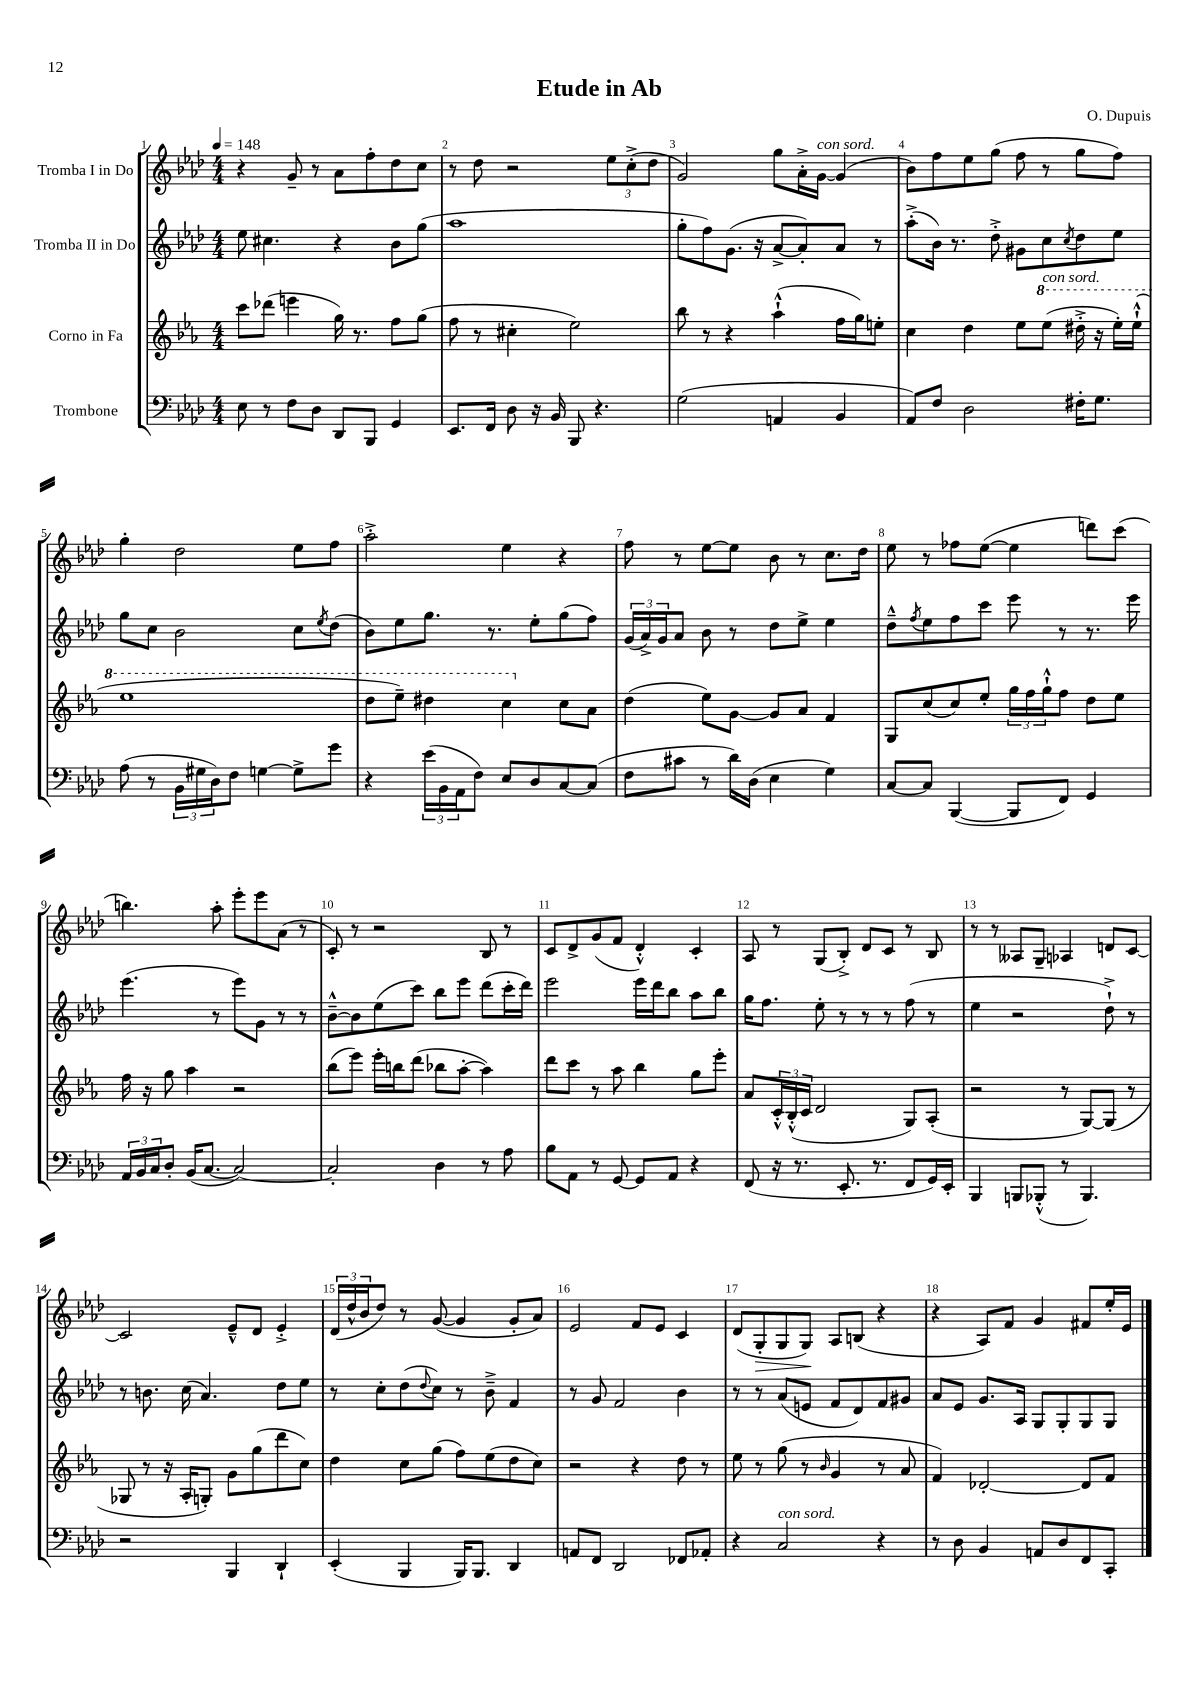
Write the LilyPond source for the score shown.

\header { title = "Etude in Ab" composer = "O. Dupuis" }
<<
\new StaffGroup <<
\new Staff = "s0" \with { instrumentName = "Tromba I in Do" } {
    \clef treble \key aes \major \numericTimeSignature \time 4/4 \tempo 4 = 148
    r4 g'8-- r8 aes'8 f''8-. des''8 c''8 |
    r8 des''8 r2 \tuplet 3/2 { ees''8 c''8-.->( des''8 } |
    g'2) g''8 aes'16-.-> g'16~^\markup { \italic "con sord." } g'4( |
    bes'8) f''8 ees''8 g''8( f''8 r8 g''8 f''8) |
    g''4-. des''2 ees''8 f''8 |
    aes''2-.-> ees''4 r4 |
    f''8 r8 ees''8~ ees''8 bes'8 r8 c''8. des''16 |
    ees''8 r8 fes''8 ees''8~( ees''4 d'''8) c'''8( |
    b''4.) aes''8-. ees'''8-. ees'''8 aes'8( r8 |
    c'8-.) r8 r2 bes8 r8 |
    c'8 des'8-> g'8( f'8 des'4-.-^) c'4-. |
    aes8 r8 g8( bes8-.->) des'8 c'8 r8 bes8 |
    r8 r8 aeses8 g8-- aes4 d'8 c'8~ |
    c'2 ees'8---^ des'8 ees'4-.-> |
    \tuplet 3/2 { des'16( des''16-^ bes'16 } des''8) r8 g'8~( g'4 g'8-. aes'8) |
    ees'2 f'8 ees'8 c'4 |
    des'8( g8-.\> g8 g8\!) aes8 b8( r4 |
    r4 aes8) f'8 g'4 fis'8 ees''16-. ees'16 \bar "|." |
}
\new Staff = "s1" \with { instrumentName = "Tromba II in Do" } {
    \clef treble \key aes \major \numericTimeSignature \time 4/4
    ees''8 cis''4. r4 bes'8 g''8( |
    aes''1 |
    g''8-. f''8) g'8.( r16 aes'8~-> aes'8-.) aes'8 r8 |
    aes''8-.->( bes'16) r8. des''8-.-> gis'8 c''8 \acciaccatura { c''8 } des''8 ees''8 |
    g''8 c''8 bes'2 c''8 \acciaccatura { ees''8 } des''8( |
    bes'8) ees''8 g''8. r8. ees''8-. g''8( f''8) |
    \tuplet 3/2 { g'16( aes'16->) g'16 } aes'8 bes'8 r8 des''8 ees''8-> ees''4 |
    des''8---^ \acciaccatura { f''8 } ees''8 f''8 c'''8 ees'''8 r8 r8. ees'''16 |
    ees'''4.( r8 ees'''8) g'8 r8 r8 |
    bes'8~---^ bes'8 ees''8( c'''8) bes''8 ees'''8 des'''8( c'''16-. des'''16) |
    ees'''2 ees'''16 des'''16 bes''8 aes''8 bes''8 |
    g''16 f''8. ees''8-. r8 r8 r8 f''8( r8 |
    ees''4 r2 des''8-!->) r8 |
    r8 b'8. c''16( aes'4.) des''8 ees''8 |
    r8 c''8-. des''8( \appoggiatura { des''8 } c''8) r8 bes'8---> f'4 |
    r8 g'8 f'2 bes'4 |
    r8 r8 aes'8( e'8 f'8 des'8) f'8 gis'8 |
    aes'8 ees'8 g'8. aes16 g8 g8-. g8 g8 \bar "|." |
}
\new Staff = "s2" \with { instrumentName = "Corno in Fa" } {
    \clef treble \key ees \major \numericTimeSignature \time 4/4
    c'''8 des'''8( e'''4 g''16) r8. f''8 g''8( |
    f''8 r8 cis''4-. ees''2) |
    bes''8 r8 r4 aes''4-!-^( f''16 g''16) e''8-. |
    c''4 d''4 ees''8 \ottava #1 ees'''8^\markup { \italic "con sord." }( dis'''16-.-> r16 ees'''16-.) ees'''16-!-^( |
    ees'''1 |
    d'''8 ees'''8--) dis'''4 c'''4 \ottava #0 c''8 aes'8 |
    d''4( ees''8) g'8~ g'8 aes'8 f'4 |
    g8 c''8( c''8) ees''8-. \tuplet 3/2 { g''16 f''16 g''16-!-^ } f''8 d''8 ees''8 |
    f''16 r16 g''8 aes''4 r2 |
    bes''8( ees'''8) ees'''16-. b''16 d'''8( bes''8 aes''8~-. aes''4) |
    d'''8 c'''8 r8 aes''8 bes''4 g''8 ees'''8-. |
    aes'8 \tuplet 3/2 { c'16-.-^ bes16-.-^( c'16 } d'2 g8) aes8-.( |
    r2 r8 g8~) g8( r8 |
    ges8 r8 r16 aes16-. g8-.) g'8 g''8( d'''8 c''8) |
    d''4 c''8 g''8( f''8) ees''8( d''8 c''8) |
    r2 r4 d''8 r8 |
    ees''8 r8 g''8( r8 \grace { bes'16 } g'4 r8 aes'8 |
    f'4) des'2~-. des'8 f'8 \bar "|." |
}
\new Staff = "s3" \with { instrumentName = "Trombone" } {
    \clef bass \key aes \major \numericTimeSignature \time 4/4
    ees8 r8 f8 des8 des,8 bes,,8 g,4 |
    ees,8. f,16 des8 r16 bes,16 bes,,8 r4. |
    g2( a,4 bes,4 |
    aes,8) f8 des2 fis16-. g8. |
    aes8( r8 \tuplet 3/2 { bes,16 gis16 des16) } f8 g4~ g8-> g'8 |
    r4 \tuplet 3/2 { ees'16( bes,16 aes,16 } f8) ees8 des8 c8~ c8( |
    f8 cis'8 r8 des'16) des16( ees4 g4) |
    c8~ c8 bes,,4~( bes,,8 f,8) g,4 |
    \tuplet 3/2 { aes,16 bes,16 c16 } des8-. bes,16( c8.~ c2~) |
    c2-. des4 r8 aes8 |
    bes8 aes,8 r8 g,8~ g,8 aes,8 r4 |
    f,8( r16 r8. ees,8.-. r8. f,8 g,16) ees,16-. |
    bes,,4 b,,8 bes,,8-.-^( r8 bes,,4.) |
    r2 bes,,4 des,4-! |
    ees,4-.( bes,,4 bes,,16) bes,,8. des,4 |
    a,8 f,8 des,2 fes,8 aes,8-. |
    r4 c2^\markup { \italic "con sord." } r4 |
    r8 des8 bes,4 a,8 des8 f,8 c,8-. \bar "|." |
}
>>
>>
\layout { \context { \Score \override BarNumber.break-visibility = ##(#f #t #t) barNumberVisibility = #all-bar-numbers-visible } }
